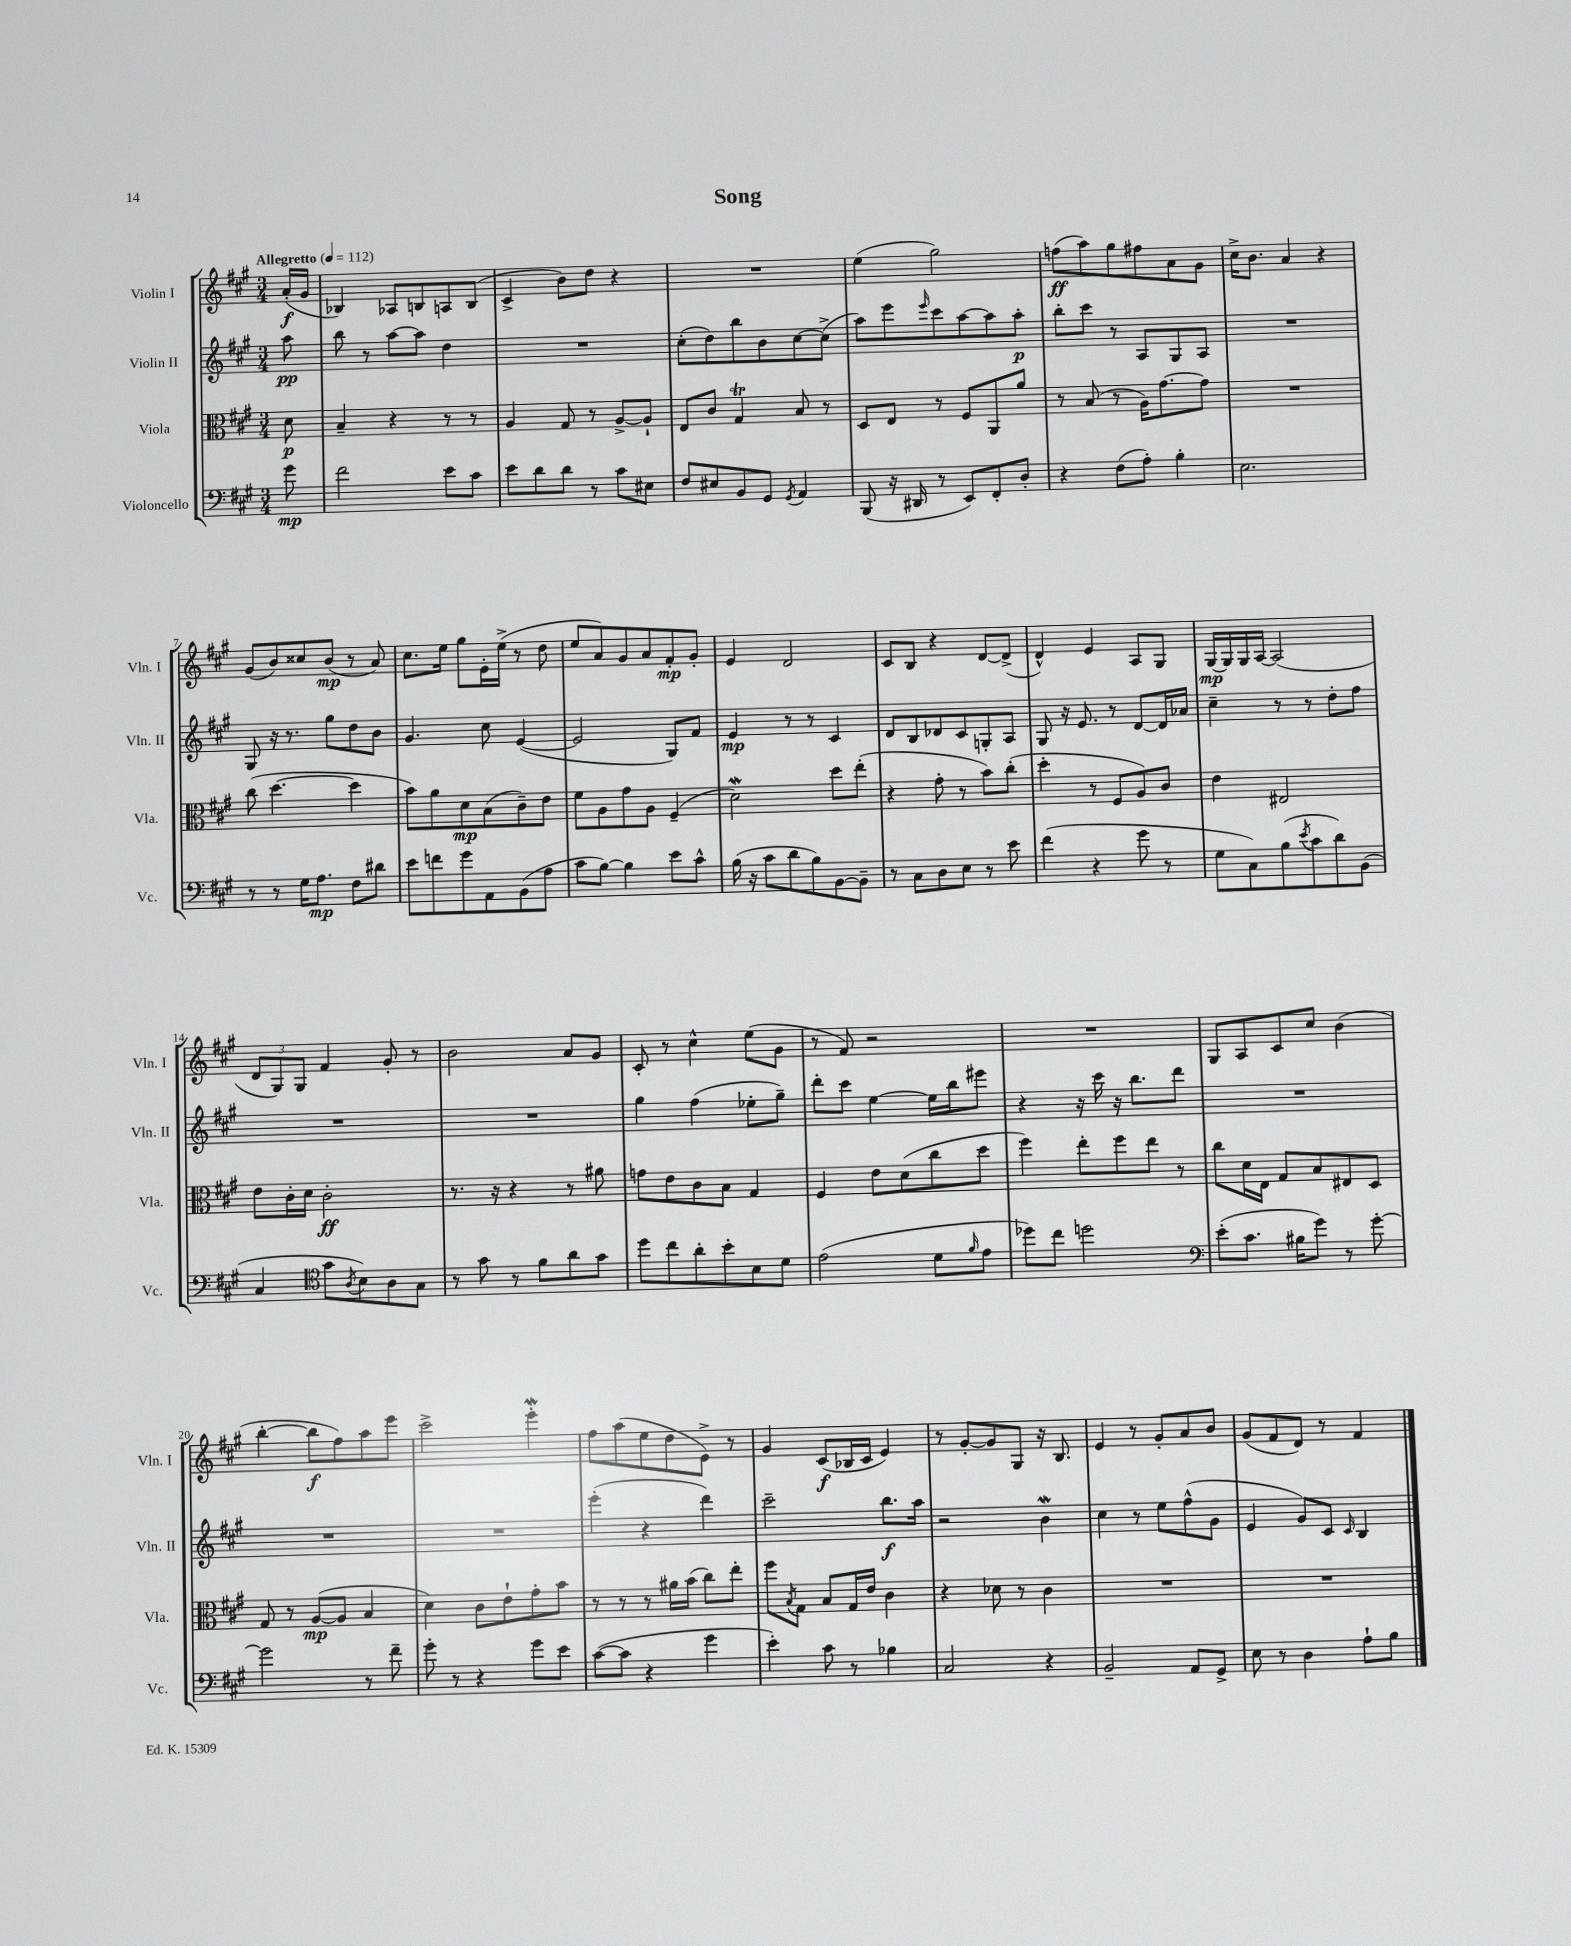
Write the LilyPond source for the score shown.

\header { title = "Song" }
<<
\new StaffGroup <<
\new Staff = "s0" \with { instrumentName = "Violin I" shortInstrumentName = "Vln. I" } {
    \clef treble \key a \major \numericTimeSignature \time 3/4 \partial 8 \tempo "Allegretto" 4 = 112
    a'16-.\f( gis'16 |
    bes4) aes8 b8 a8 b8( |
    cis'4-> b'8) d''8 r4 |
    R2. |
    e''4( gis''2) |
    f''8\ff( a''8) gis''8 fis''8 a'8 gis'8 |
    cis''16-> b'8. a'4 r4 |
    gis'8( b'8) cisis''8 b'8\mp( r8 a'8) |
    cis''8. e''16 gis''8 e'16-. e''16->( r8 d''8 |
    e''8 a'8) gis'8 a'8 fis'8-.\mp gis'8-. |
    e'4 d'2 |
    cis'8 b8 r4 d'8~ d'8->( |
    d'4-^) e'4 a8 gis8 |
    gis16~\mp gis16 gis16 a16~ a2( |
    \tuplet 3/2 { d'8 gis8) gis8 } fis'4 gis'8-. r8 |
    b'2 a'8 gis'8 |
    cis'8-. r8 cis''4-^ e''8( gis'8 |
    r8 fis'8) r2 |
    R2. |
    gis8 a8 cis'8 cis''8 b'4( |
    b''4~-. b''8\f fis''8) a''8 e'''8 |
    cis'''2-> e'''4-.\mordent |
    fis''8 a''8( e''8 d''8 e'8->) r8 |
    gis'4 cis'8\f( bes16 cis'16 e'4) |
    r8 gis'8~-. gis'8 gis8 r16 b8. |
    e'4 r8 gis'8-. a'8 b'8 |
    gis'8( fis'8 d'8) r8 fis'4 \bar "|." |
}
\new Staff = "s1" \with { instrumentName = "Violin II" shortInstrumentName = "Vln. II" } {
    \clef treble \key a \major \numericTimeSignature \time 3/4 \partial 8
    a''8\pp |
    b''8 r8 a''8~ a''8 d''4 |
    R2. |
    cis''8-.( d''8) b''8 b'8 cis''8~ cis''8->( |
    a''8) e'''8 \grace { e'''16 } cis'''8 a''8~ a''8 a''8-.\p |
    b''8-. cis'''8 r8 a8 gis8 a8 |
    R2. |
    gis8 r16 r8. gis''8 d''8 b'8 |
    gis'4. cis''8 e'4~( |
    e'2 gis8) fis'8 |
    e'4\mp r8 r8 cis'4 |
    d'8 b8 des'8 cis'8 g8-. a8 |
    gis8 r16 e'8. r8 d'8~ d'16 aes'16 |
    cis''4-- r8 r8 d''8-. fis''8 |
    R2. |
    R2. |
    gis''4 fis''4( ees''8-. gis''8--) |
    d'''8-. cis'''8 e''4~ e''16 b''16 eis'''8 |
    r4 r16 cis'''16 r16 b''8. d'''8 |
    R2. |
    R2. |
    R2. |
    e'''4-.( r4 d'''4) |
    cis'''2-- b''8.\f a''16 |
    r2 b'4\mordent |
    cis''4 r8 e''8 fis''8-^( gis'8 |
    e'4 gis'8) cis'8 \grace { cis'16 } b4 \bar "|." |
}
\new Staff = "s2" \with { instrumentName = "Viola" shortInstrumentName = "Vla." } {
    \clef alto \key a \major \numericTimeSignature \time 3/4 \partial 8
    d'8\p |
    b4-- r4 r8 r8 |
    a4 gis8 r8 a8~-> a8-! |
    e8 cis'8 gis4\trill b8 r8 |
    d8 e8 r8 fis8 a,8 a'8 |
    r8 b8( r8 a16) gis'8.~ gis'8 |
    R2. |
    cis''8( d''4.~ d''4 |
    b'8) a'8 d'8\mp b8( cis'8--) e'8 |
    fis'8 a8 gis'8 a8 fis4--( |
    d'2\mordent) d''8 e''8-.( |
    r4 gis'8-. r8 b'8) cis''8-.( |
    d''4-. r8 fis8 a8) cis'8 |
    e'4 eis2 |
    e'8 cis'16-. d'16 cis'2-.\ff |
    r8. r16 r4 r8 ais'8 |
    g'8 e'8 cis'8 b8 gis4 |
    fis4 e'8 d'8( cis''8 d''8 |
    fis''4) e''8-. fis''8 e''8 r8 |
    cis''8 d'16 e16 gis8 b8 eis8 d8 |
    gis8 r8 a8~\mp( a8 b4 |
    d'4) cis'8 e'8-! gis'8-. b'8 |
    r8 r8 r8 ais'16 b'16( cis''8) e''8-. |
    fis''8 \acciaccatura { b8 } gis8 b8 gis16 e'16 cis'4 |
    r4 des'8 r8 cis'4 |
    R2. |
    R2. \bar "|." |
}
\new Staff = "s3" \with { instrumentName = "Violoncello" shortInstrumentName = "Vc." } {
    \clef bass \key a \major \numericTimeSignature \time 3/4 \partial 8
    gis'8\mp |
    fis'2 e'8 cis'8 |
    e'8 d'8 d'8 r8 cis'8 eis8 |
    fis8 eis8 b,8 gis,8 \acciaccatura { gis,8 } a,4 |
    b,,8( r16 dis,16 r8 e,8) fis,8-. d8-. |
    r4 fis8( a8-.) b4-. |
    e2. |
    r8 r8 gis16 a8.\mp fis8 dis'8 |
    e'8 f'8 gis'8 a,8 b,8( a8 |
    cis'8 b8~) b4 e'8 cis'8-^ |
    b16( r16 cis'8 d'8 b8) b,8~ b,8-- |
    r8 cis8 d8 e8 r8 e'8 |
    fis'4( r4 gis'8 r8 |
    gis8 cis8) b8( \acciaccatura { e'8 } cis'8 d'8) b,8( |
    cis4 \clef tenor gis'8 \acciaccatura { a8 } b8) a8 gis8 |
    r8 gis'8 r8 fis'8 a'8 gis'8 |
    d''8 cis''8 a'8-. b'8-. b8 d'8 |
    e'2( d'8 \grace { fis'16 } e'8 |
    des''8) cis''8 d''2 |
    \clef bass e'8-.( cis'8. bis16 gis'8) r8 gis'8~-. |
    gis'2 r8 fis'8-- |
    gis'8-. r8 r4 gis'8 e'8 |
    cis'8~( cis'8 r4 gis'4 |
    e'4-.) cis'8 r8 bes4 |
    cis2 r4 |
    b,2-- a,8 gis,8-> |
    e8 r8 d4 a8-! b8 \bar "|." |
}
>>
>>
